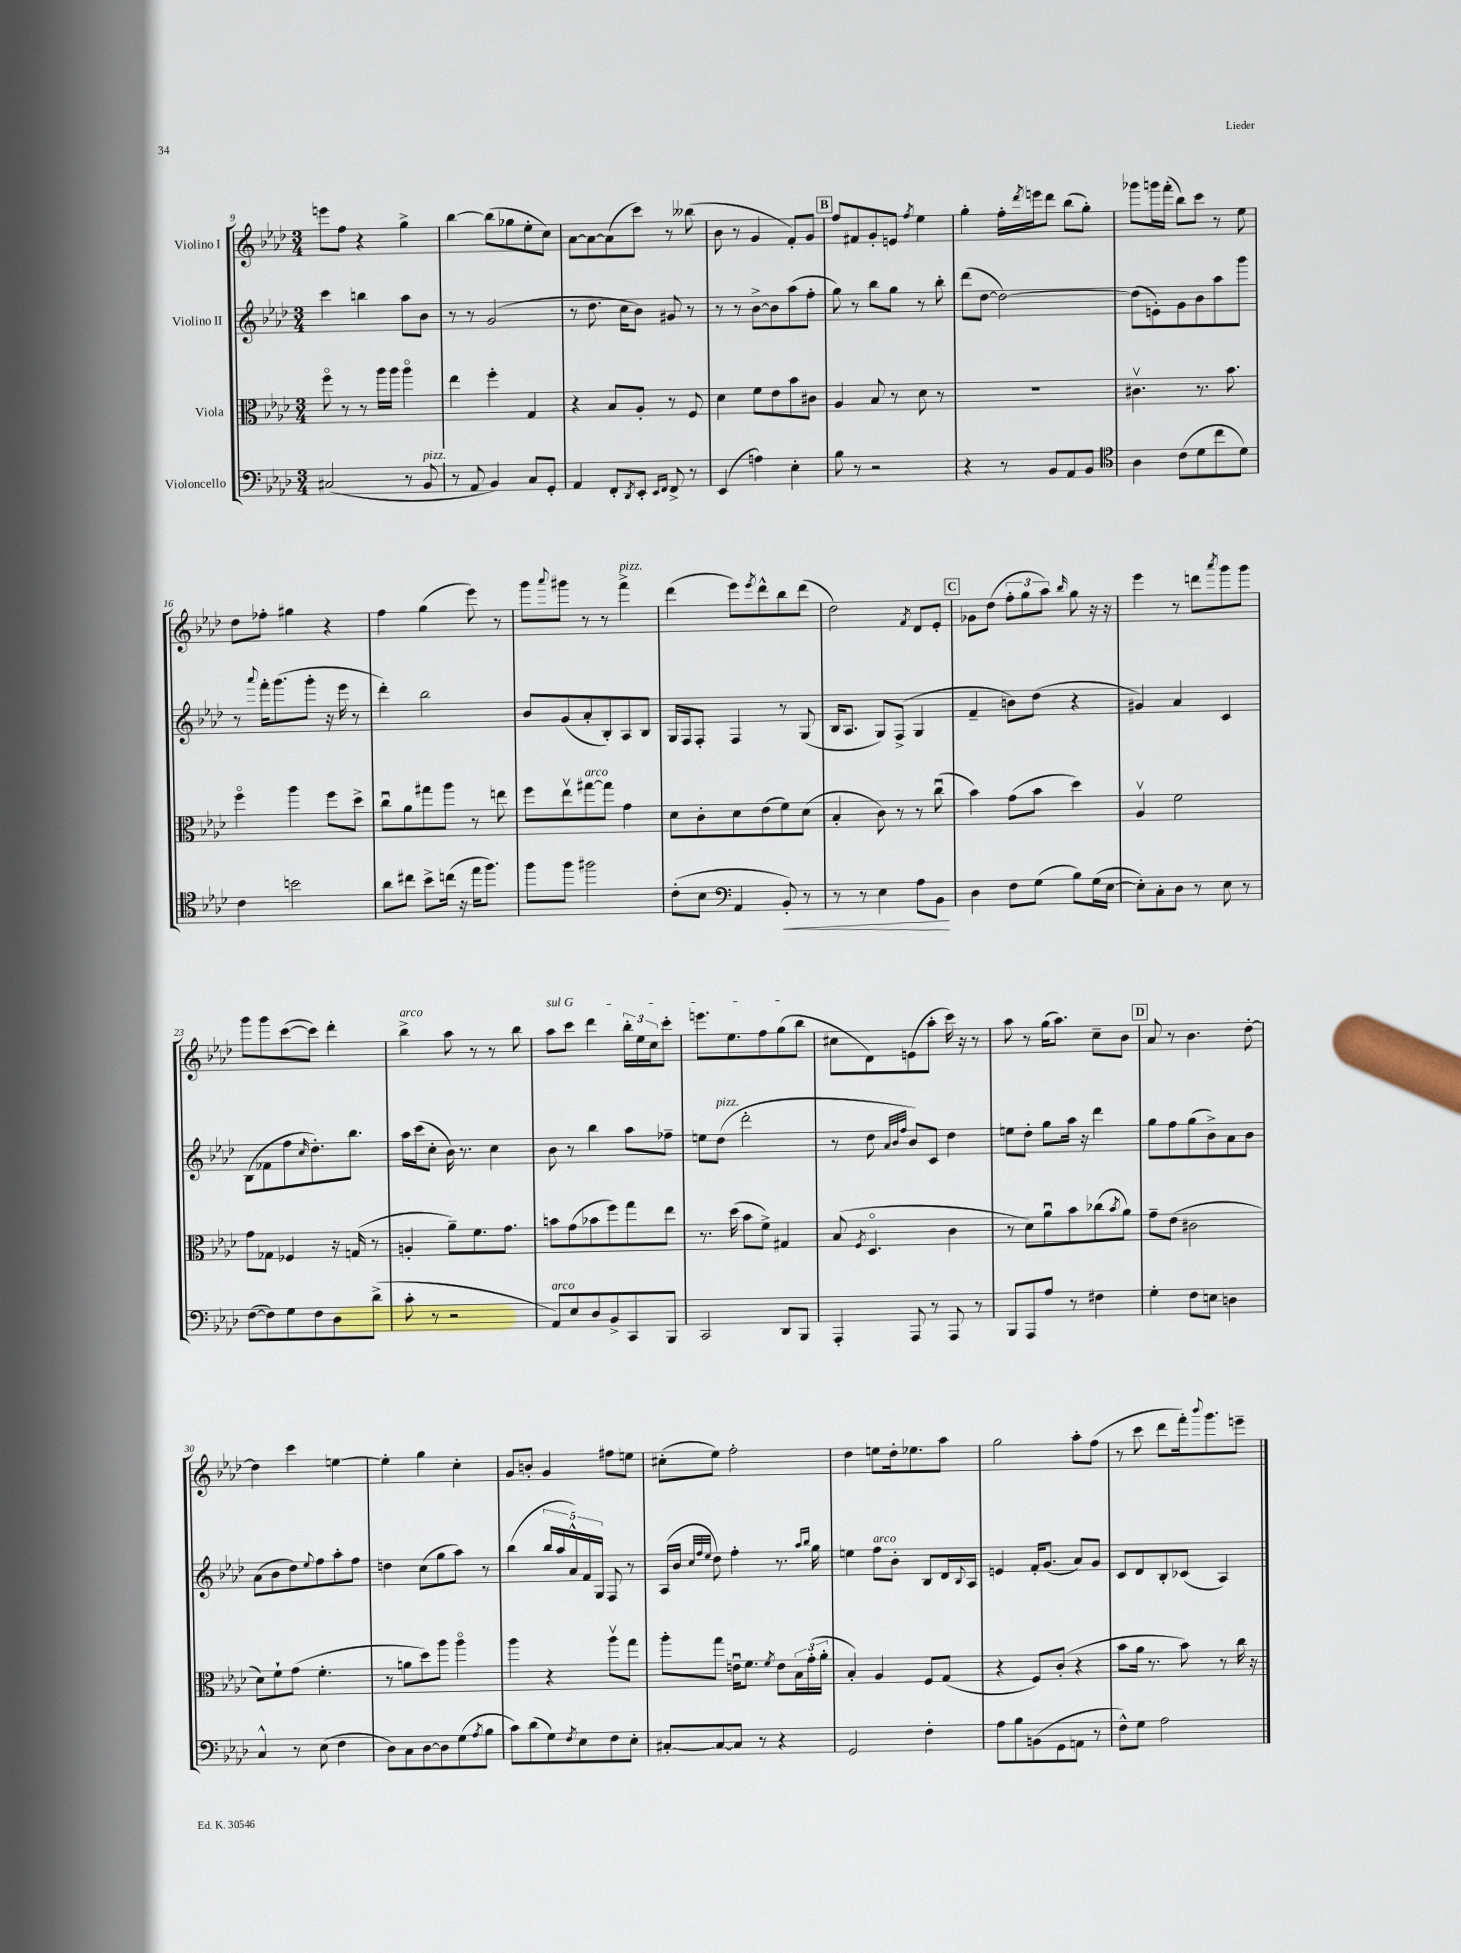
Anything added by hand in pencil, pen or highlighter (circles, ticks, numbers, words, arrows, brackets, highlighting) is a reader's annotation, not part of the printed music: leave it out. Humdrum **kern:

**kern	**dynam	**kern	**kern	**kern
*part4	*part4	*part3	*part2	*part1
*staff4	*staff4	*staff3	*staff2	*staff1
*I"Violoncello	*	*I"Viola	*I"Violino II	*I"Violino I
*clefF4	*	*clefC3	*clefG2	*clefG2
*k[b-e-a-d-]	*	*k[b-e-a-d-]	*k[b-e-a-d-]	*k[b-e-a-d-]
*M3/4	*	*M3/4	*M3/4	*M3/4
=9	=9	=9	=9	=9
(2C#X/	.	8ff\	4ccc\	8eeen\L
.	.	8r	.	8ff\J
.	.	8r	4bbn\	4r
.	.	16aa-\LL	.	.
.	.	16aa-\JJ	.	.
8r	.	4aa-\	8aa-\L	4gg^\
!LO:TX:a:i:t=pizz.	!	!	!	!
8BB-/	.	.	8b-\J	.
=10	=10	=10	=10	=10
8r	.	4ee-\	8r	[4bb-\
8AA-/	.	.	8r	.
4BB-/)	.	4ff'\	(2g/	(8bb-\L]
.	.	.	.	8gg-X\
8C/L	.	4G/	.	8ee-'\
8GG'/J	.	.	.	8cc\J)
=11	=11	=11	=11	=11
4AA-/	.	4r	8r	[8a-\L
.	.	.	8.dd-\	8a-\_
8FF'/L	.	8B-/L	.	(8a-\]
.	.	.	16cc\KL	.
8qDD-/	.	.	.	.
8EE-'/J	.	8A-'/J	8b-\J)	8ccc\J)
16qqEE-/LL	.	.	.	.
16qqFF/JJ	.	.	.	.
8FF^/	.	8r	8g#X/	8r
8r	.	8F/	8r	(8bb--X\
=12	=12	=12	=12	=12
(4EE-/	.	4d-\	8r	8b-\
.	.	.	8r	8r
4An\)	.	8f\L	[8b-^\L	4g/
.	.	8e-\	8b-\]	.
4E-'\	.	8b-\	(8aa-\	8f'/L)
.	.	8c#X\J	8ff'\J	8g/J
!!LO:REH:place=s1:t=B
=13	=13	=13	=13	=13
8B-\	.	4A-/	8gg\)	8ff/L
8r	.	.	8r	8f#X/
2r	.	8B-/	8bb-\L	8g'/
.	.	8r	8gg\J	8en/J
.	.	.	.	8qff/
.	.	8d-\	8r	4ee-\
.	.	8r	8bb-'\	.
=14	=14	=14	=14	=14
4r	.	2.r	(8ddd-\L	4gg'\
.	.	.	[8dd-\J	.
8r	.	.	2dd-\_)	16ff'\LL
.	.	.	.	8qddd-/
.	.	.	.	16eeen\J
8BB-/L	.	.	.	8ddd-\J
8AA-/	.	.	.	(8bb-\L
8BB-/J	.	.	.	8gg'\J)
=15	=15	=15	=15	=15
*clefC4	*	*	*	*
4A-\	.	4.c#Xv\	(8dd-\L]	8ggg-X\L
.	.	.	8en'\)	16gggn\L
.	.	.	.	(16fff'\JJ
(8c\L	.	.	8g\	8bb-\L)
8d-\	.	8.r	8b-\	8ccc\J
8cc\	.	.	8aa-\	8r
.	.	8.b-\	.	.
8d-\J)	.	.	8ggg\J	8ee-\
!!LO:LB:g=z
=16	=16	=16	=16	=16
4c\	.	4ff\	8r	8dd-\L
.	.	.	8qqaaa-/	.
.	.	.	16fff'\KL	8ff-X'\J
.	.	.	(8.ggg\	.
2bn\	.	4aa-\	.	4gg#X\
.	.	.	8ggg'\J	.
.	.	8ff\L	16r	4r
.	.	.	16eee-\	.
.	.	8dd-^\J	8r	.
=17	=17	=17	=17	=17
8a-\L	.	8ccu\L	4ddd-'\)	4ff\
8cc#X\J	.	8a-\	.	.
8b-^\L	.	8gg#X\	2bb-\	(4gg\
(16ccn\Jk	.	8aa-\J	.	.
16r	.	.	.	.
16ee-\KL	.	8r	.	8eee-\)
8.ff\J)	.	.	.	.
.	.	8een\	.	8r
=18	=18	=18	=18	=18
8ff\L	.	8ff\L	8b-/L	8ggg\L
.	.	.	.	8qqaaa-/
8ff\J	.	8ee-v\	(8g/	8ggg#X\J
!	!	!LO:TX:a:i:t=arco	!	!
2ff#X\	.	[8gg#X\	8a-'/	8r
.	.	8gg#\J]	8B-'/)	8r
!	!	!	!	!LO:TX:a:i:t=pizz.
.	.	4g\	8A-/	4fff^\
.	.	.	8B-/J	.
=19	=19	=19	=19	=19
(8c'\L	.	8d-\L	16G/LL	(4ddd-\
.	.	.	16F/J	.
8B-\J	.	8c'\	8F'/J	.
*clefF4	*	*	*	*
4AA-/	.	8d-\	4F/	8eee-\L)
.	.	.	.	8qeee-/
.	.	(8e-\	.	8ddd-^^\
!	!LO:HP:b	!	!	!
8BB-'/)	<	8f\)	8r	8bb-\
8r	.	(8d-\J	(8G/	(8ddd-\J
=20	=20	=20	=20	=20
8r	.	4B-'/	16B-/KL	2dd-\)
.	.	.	8.A-/J	.
8r	.	.	.	.
4E-\	.	8c\)	8G/L)	.
.	.	8r	(8F^/J	.
.	.	.	.	8qf/
8A-\L	.	8r	4G/	8d-/L
8BB-\J	.	(8ccu\	.	8e-'/J
.	[	.	.	.
!!LO:REH:place=s1:t=C
=21	=21	=21	=21	=21
4D-\	.	4b-\)	4f~/	8g-X\L
.	.	.	.	(8dd-\J
8F\L	.	(8g\L	8bn\L)	12ff'\L
.	.	.	.	12gg\
(8G\J	.	8b-\J	(8dd-\J	.
.	.	.	.	12aa-\J)
.	.	.	.	16qqbb-/
8B-\L)	.	4dd-\)	4r	8gg\
(16G\L	.	.	.	16r
[16E-\JJ	.	.	.	16r
=22	=22	=22	=22	=22
8E-'\L])	.	4A-v/	4g#X/)	4eee-\
8C'\	.	.	.	.
8D-\J	.	2f\	4a-/	8r
8r	.	.	.	8dddn\L
.	.	.	.	8qaaa-/
8E-\	.	.	4c/	8ggg\
8r	.	.	.	8ggg\J
!!LO:LB:g=z
=23	=23	=23	=23	=23
([8F\L	.	8g\L	(8B-\L	8ggg\L
8F\])	.	8G-X\J	8f-X\	8ggg\
8G\	.	4F-X/	8ff\	([8ccc\
.	.	.	16qqcc/	.
8F\	.	.	8.dd-'\)	8ccc\J])
8D-\	.	16r	.	4ddd-'\
.	.	(16Gn/	8.bb-\J	.
(8d-^\J	.	8r	.	.
=24	=24	=24	=24	=24
!	!	!	!	!LO:TX:a:i:t=arco
8c'\	.	4An'/	16aa-\LL	4bb-^\
.	.	.	(16ccc\J	.
8r	.	.	8cc'\J	.
2r	.	8a-~\L)	16b-\)	8aa-\
.	.	.	8.r	.
.	.	8.f\	.	8r
.	.	.	4cc\	8r
.	.	8.g\J	.	.
.	.	.	.	8bb-\
=25	=25	=25	=25	=25
!	!	!	!	!LO:TX:a:i:t=sul G
!LO:TX:a:i:t=arco	!	!	!	!
8AA-/L)	.	8bn\L	8b-\	8aa-\L
8E-/	.	(8g\	8r	8ccc\J
8D-/	.	8b-X\	4bb-\	4ddd-\
8BB-^/	.	8ff\)	.	.
8CC/	.	8gg\	8aa-\L	24bb-'\LL
.	.	.	.	24ee-\
.	.	.	.	24cc\J
8BBB-/J	.	8ee-\J	8ff-X~\J	8ccc'\J
=26	=26	=26	=26	=26
2CC/	.	8.r	8een\L	8.eeen\L
!	!	!	!LO:TX:a:i:t=pizz.	!
.	.	.	(8dd-\J	.
.	.	(16dd-\	.	8.ee-\
.	.	8b-\L	2ddd-'\	.
.	.	8f^\J)	.	8ff\
8DD-/L	.	4G#X/	.	(8gg\
8BBB-/J	.	.	.	8bb-\J
=27	=27	=27	=27	=27
4AAA-'/	.	(8B-/	8r	8cc#X\L
.	.	8qF/	.	.
.	.	4.D-/	8dd-\	8d-\)
.	.	.	32qqa-/LLL	.
.	.	.	32qqb-/	.
.	.	.	32qqff/JJJ	.
8AAA-/	.	.	8b-/L)	(8en\
8r	.	.	8c/J	8aa-'\J
8AAA-/	.	4c\	4dd-\	16ccc\)
.	.	.	.	16r
8r	.	.	.	8r
=28	=28	=28	=28	=28
8BBB-/L	.	8r	8een\L	8aa-\
8AAA-/	.	8d-\L)	8dd-'\J	8r
8A-/J	.	8a-u\	8gg\L	(16gg\KL
.	.	.	.	8.aa-\J)
8r	.	8b-\	16aa-\Jk	.
.	.	.	16r	.
4F#X\	.	(8cc-X\	4ddd-\	8cc~\L
.	.	8qb-/	.	.
.	.	8a-\J)	.	8b-\J
!!LO:REH:place=s1:t=D
=29	=29	=29	=29	=29
4G'\	.	8g~\L	8gg\L	8a-/
.	.	(8e-\J	8ff\	8r
8F\L	.	2c#X\	(8gg\	4.b-\
8En\J	.	.	8b-^\)	.
4Dn\	.	.	8a-\	.
.	.	.	8b-\J	[8dd-'\
!!LO:LB:g=z
=30	=30	=30	=30	=30
4C^^/	.	8d-\L)	(8a-\L	4dd-\]
.	.	8f`\	8b-\	.
8r	.	(8g\J	8dd-\)	4ccc\
.	.	.	8qqee-/	.
(8E-\	.	4.f'\	8ff\	.
4F\	.	.	8aa-'\	[4een\
.	.	.	8ff\J	.
=31	=31	=31	=31	=31
8D-\L)	.	8r	4ddn\	4ee'\]
8C\	.	8an\L	.	.
[8D-\	.	8dd-\)	(8cc\L	4gg\
8D-\]	.	8aa-\J	8gg\	.
(8G\	.	4aa-\	8aa-\J)	4cc'\
8qA-/	.	.	.	.
8B-\J	.	.	8r	.
=32	=32	=32	=32	=32
8c\L)	.	4aa-\	(4bb-\	8g/L
(8d-\	.	.	.	8bn'/J
8G\)	.	4r	20bb-/LL	4g/
.	.	.	20aa-/	.
.	.	.	20a-^^/)	.
8qF/	.	.	.	.
8E-\	.	.	.	.
.	.	.	20f/	.
.	.	.	20G/JJ	.
8F\	.	8aa-v\L	8F/	8ff#X\L
8E-'\J	.	8gg\J	8r	8een\J
=33	=33	=33	=33	=33
[8C#X'/L	.	8aa-'\L	(16A-/LL	(8cc#X'\L
.	.	.	16b-/JJ	.
.	.	.	32qqcc/LLL	.
.	.	.	32qqff/	.
.	.	.	32qqee-/JJJ	.
8C#/_	.	8gg\J	8dd-\)	8ee-\J)
8C#/J]	.	16enu\KL	4ff'\	2ff'\
.	.	8.f\J	.	.
8r	.	.	.	.
.	.	8qf/	.	.
4r	.	8e\L	8.r	.
.	.	24B-\L	.	.
.	.	(24g'\	.	.
.	.	.	16qqaa-/LL	.
.	.	.	16qqbb-/JJ	.
.	.	.	16gg\	.
.	.	24a-'\JJ	.	.
=34	=34	=34	=34	=34
2GG/	.	4B-'/)	4een\	4dd-\
!	!	!	!LO:TX:a:i:t=arco	!
.	.	4A-/	8ff\L	8een\L
.	.	.	8b-'\J	16dd-'\k
.	.	.	.	8.ee-X\
4F'\	.	8F/L	8B-/L	.
.	.	(8G/J	16d-/L	8aa-\J
.	.	.	8qqB-/	.
.	.	.	16A-/JJ	.
=35	=35	=35	=35	=35
8A-\L	.	4r	4en/	2gg\
8B-\	.	.	.	.
(8BBn\	.	8F/L)	16f'/KL	.
.	.	.	(8.g/J	.
8GG\	.	(8c'/J	.	.
8AAn\J	.	4r	8a-/L)	8aa-'\L
8r	.	.	8g/J	(8ff\J
=36	=36	=36	=36	=36
8F^^\L)	.	8b-\L	8c/L	8r
8G\J	.	16a-\Jk	8d-/	8ccc\
.	.	8.r	.	.
2A-\	.	.	8B-'/	8ddd-\L
.	.	8b-\)	(8c-X/J	16fff'\k)
.	.	.	.	8qqbbb-/
.	.	.	.	8.ggg\
.	.	8r	4A-/)	.
.	.	16cc\	.	8eeen~\J
.	.	16r	.	.
==	==	==	==	==
*-	*-	*-	*-	*-
